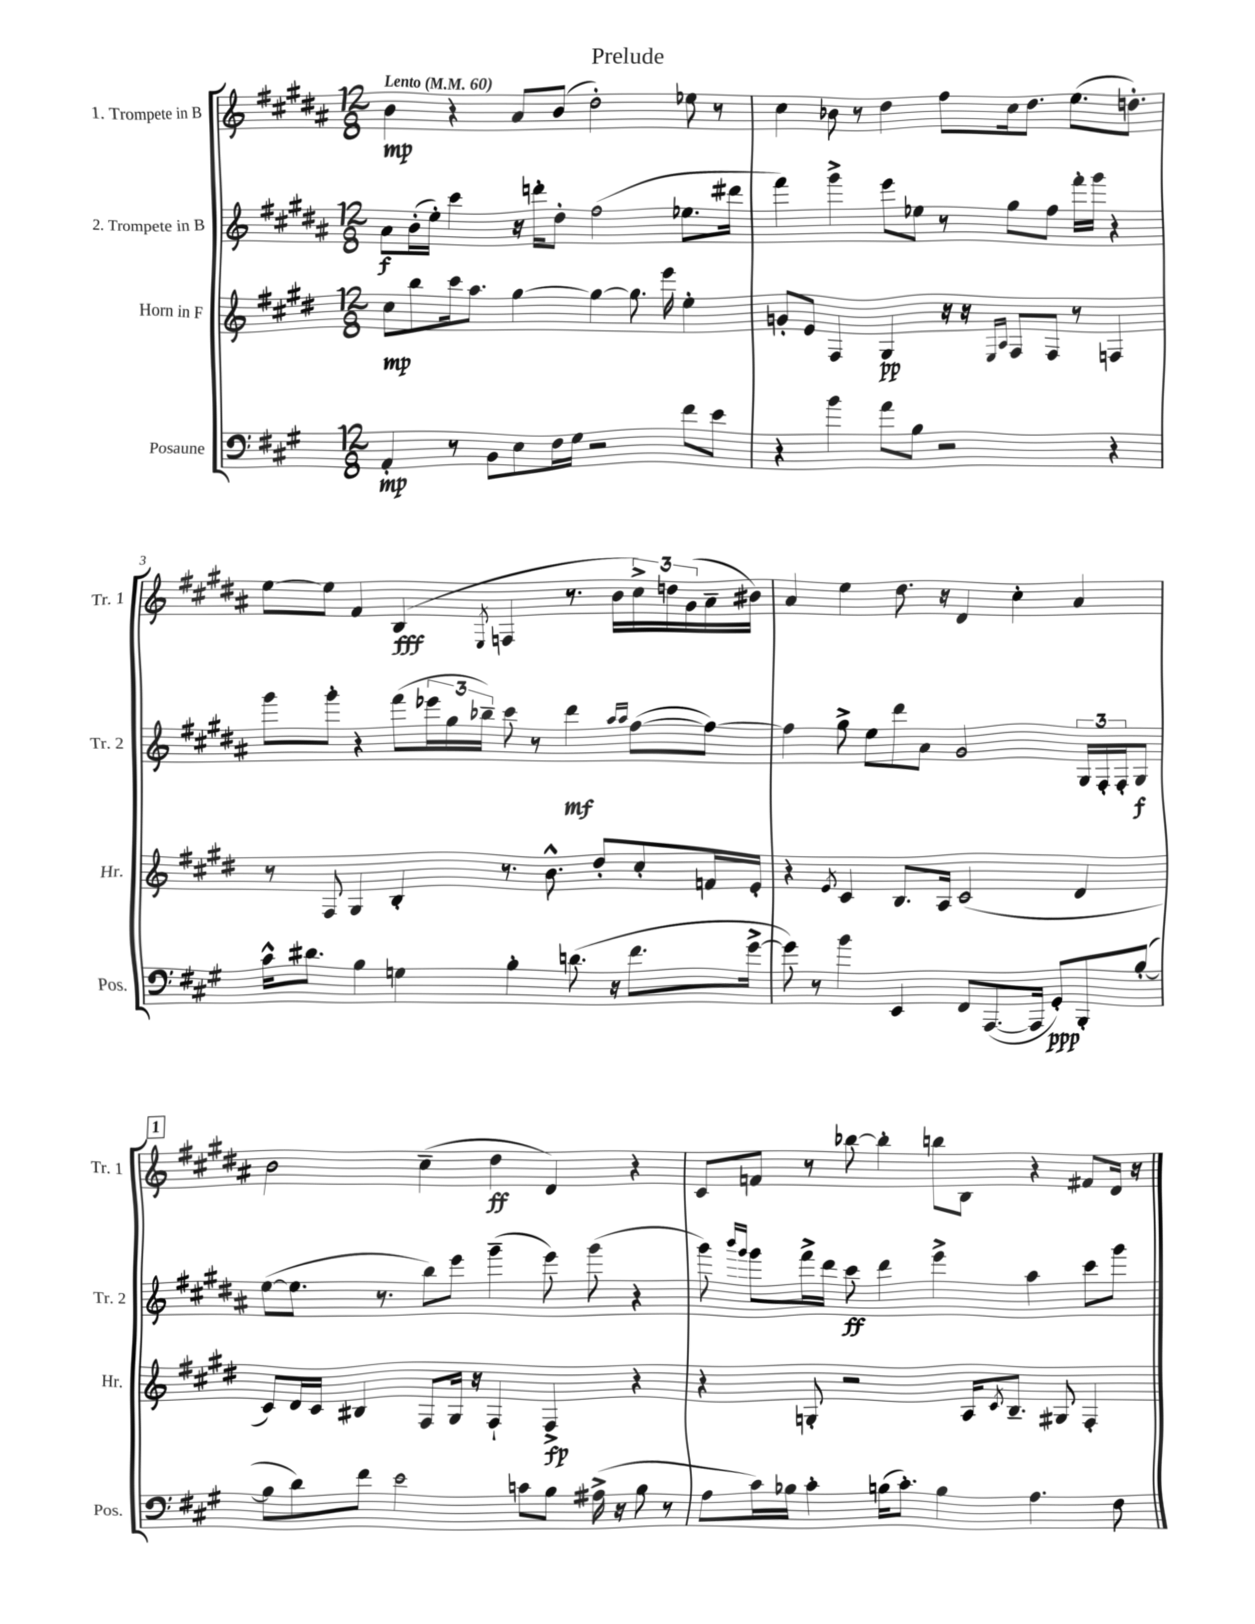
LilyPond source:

\header { title = "Prelude" }
<<
\new StaffGroup <<
\new Staff = "s0" \with { instrumentName = "1. Trompete in B" shortInstrumentName = "Tr. 1" } {
    \clef treble \key b \major \numericTimeSignature \time 12/8 \tempo "Lento" 4 = 60
    b'4\mp r4 ais'8 b'8( dis''2-.) ees''8 r8 |
    cis''4 bes'8 r8 dis''4 fis''8 cis''16 dis''8. e''8.( d''8.-.) |
    e''8~ e''8 fis'4 b4\fff( \acciaccatura { e8 } f4 r8. b'16 \tuplet 3/2 { cis''16->) d''16 gis'16( } ais'16-- bis'16) |
    ais'4 e''4 dis''8. r16 dis'4 cis''4-. ais'4 |
    \mark \markup { \box "1" } b'2 cis''4--( dis''4\ff dis'4) r4 |
    cis'8 f'8 r8 bes''8~ bes''4-. b''8 b8 r4 fis'8 dis'16 r16 \bar "|." |
}
\new Staff = "s1" \with { instrumentName = "2. Trompete in B" shortInstrumentName = "Tr. 2" } {
    \clef treble \key b \major \numericTimeSignature \time 12/8
    ais'8\f b'16-.( e''16-.) cis'''4 r16 d'''16-. dis''8-. fis''2( ees''8. dis'''16 |
    fis'''4) gis'''4-> e'''8 ees''8 r8 gis''8 fis''8 fis'''16-. gis'''16 r4 |
    gis'''8 gis'''8-. r4 fis'''8( \tuplet 3/2 { ees'''16 gis''16 bes''16--) } cis'''8 r8 dis'''4\mf \grace { ais''16 ais''16 } fis''8~( fis''8~) |
    fis''4 gis''8-> e''8 dis'''8 ais'8 gis'2 \tuplet 3/2 { gis16 fis16-. fis16-. } gis8\f |
    \mark \markup { \box "1" } e''8~( e''8. r8. b''8) e'''8 gis'''4--( e'''8) gis'''8( r4 |
    gis'''8) \grace { b'''16 gis'''16 } gis'''8 fis'''16-> dis'''16 cis'''8\ff dis'''4 e'''4-> ais''4 cis'''8 gis'''8 \bar "|." |
}
\new Staff = "s2" \with { instrumentName = "Horn in F" shortInstrumentName = "Hr." } {
    \clef treble \key e \major \numericTimeSignature \time 12/8
    cis''8\mp b''8 cis'''16 a''8. gis''4~ gis''4~ gis''8. e'''16 e''4-. |
    g'8-. e'8 fis4 gis4\pp r16 r16 \grace { e16 a16 } fis8 fis8 r8 f4 |
    r8 fis8 gis4 b4-. r8. b'8.-^ dis''8-. cis''8-. f'16 e'16-. |
    r4 \acciaccatura { e'8 } cis'4 b8. a16 cis'2( dis'4 |
    \mark \markup { \box "1" } cis'8) dis'16 cis'16 bis4 fis8 gis16 r16 fis4-! fis4->\fp r4 |
    r4 g8-. r2 a16 \acciaccatura { cis'8 } b8.-- gis8 fis4-. \bar "|." |
}
\new Staff = "s3" \with { instrumentName = "Posaune" shortInstrumentName = "Pos." } {
    \clef bass \key a \major \numericTimeSignature \time 12/8
    a,4-.\mp r8 b,8 e8 fis16 gis16 r2 fis'8 e'8 |
    r4 b'4 a'8 b8 r2 r4 |
    cis'16-^ dis'8. b4 g4 b4-. d'8.( r16 fis'8. gis'16~-> |
    gis'8) r8 b'4 e,4 fis,8 a,,8.~( a,,16 gis,8-.\ppp) b,,8-. b8~-.( |
    \mark \markup { \box "1" } b8 d'8) fis'8 e'2 c'8 b8 ais16->( r16 b8 r8 |
    a8 cis'16) bes16 cis'4-. b16( cis'8.-.) b4 a4. fis8 \bar "|." |
}
>>
>>
